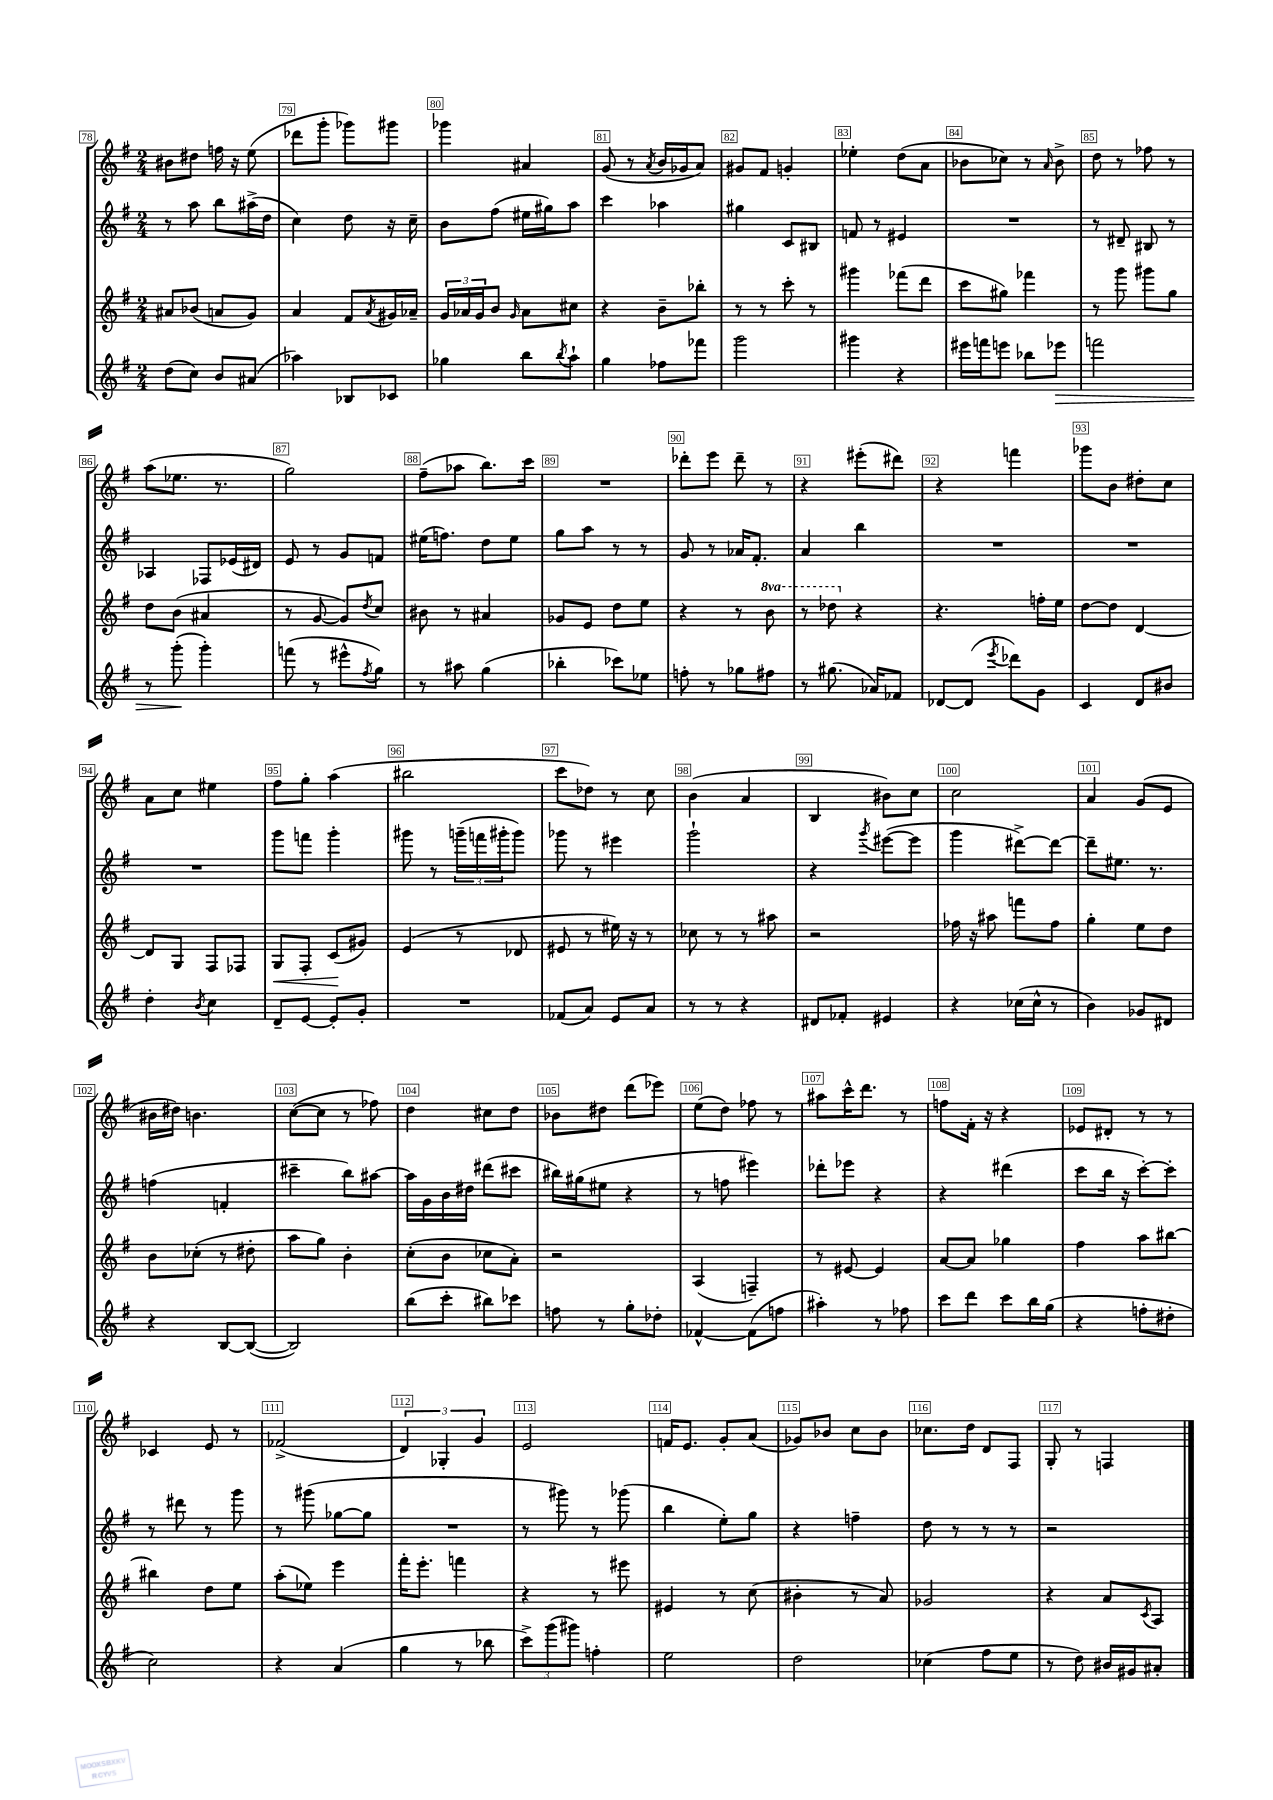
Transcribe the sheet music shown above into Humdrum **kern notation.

**kern	**dynam	**kern	**dynam	**kern	**kern
*part4	*part4	*part3	*part3	*part2	*part1
*staff4	*staff4	*staff3	*staff3	*staff2	*staff1
*clefG2	*	*clefG2	*	*clefG2	*clefG2
*k[f#]	*	*k[f#]	*	*k[f#]	*k[f#]
*M2/4	*	*M2/4	*	*M2/4	*M2/4
=78	=78	=78	=78	=78	=78
(8dd\L	.	8a#X/L	.	8r	8b#X\L
8cc\J)	.	(8b-X/J	.	8aa\	8dd#X\J
8b/L	.	8an/L	.	8bb\L	16ffn\
.	.	.	.	.	16r
(8a#X/J	.	8g/J)	.	(16aa#X^\L	(8ee\
.	.	.	.	16dd\JJ	.
=79	=79	=79	=79	=79	=79
4aa-X\)	.	4a/	.	4cc\)	8ddd-X\L
.	.	.	.	.	8ggg'\J
8B-X/L	.	8f#/L	.	8dd\	8ggg-X\L)
.	.	8qa/	.	.	.
8c-X/J	.	16g#X/L	.	16r	8ggg#X\J
.	.	16a-X~/JJ	.	16cc~\	.
=80	=80	=80	=80	=80	=80
4gg-X\	.	24g/LL	.	8b\L	4ggg-X\
.	.	24a-X/	.	.	.
.	.	24g/J	.	.	.
.	.	8b/J	.	(8ff#\J	.
.	.	16qqg/	.	.	.
8bb\L	.	8a-\L	.	16ee#X\LL	4a#X/
.	.	.	.	16gg#X\J)	.
8qbb/	.	.	.	.	.
8aa`\J	.	8cc#X\J	.	8aa\J	.
=81	=81	=81	=81	=81	=81
4gg\	.	4r	.	4ccc\	(8g/
.	.	.	.	.	8r
.	.	.	.	.	8qa/
8ff-X\L	.	8b~\L	.	4aa-X\	16b/LL
.	.	.	.	.	16g-X/J
8fff-X\J	.	8bb-X'\J	.	.	8a/J)
=82	=82	=82	=82	=82	=82
2ggg\	.	8r	.	4gg#X\	8g#X/L
.	.	8r	.	.	8f#/J
.	.	8ccc'\	.	8c/L	4gn'/
.	.	8r	.	8B#X/J	.
=83	=83	=83	=83	=83	=83
4ggg#X\	.	4ggg#X\	.	8fn/	4ee-X'\
.	.	.	.	8r	.
4r	.	(8fff-X\L	.	4e#X/	(8dd\L
.	.	8ddd\J	.	.	8a\J
=84	=84	=84	=84	=84	=84
16eee#X\LL	.	8ccc\L	.	2r	8b-X\L
16fffn\J	.	.	.	.	.
8eeen\J	.	8gg#X\J)	.	.	8cc-X\J)
8bb-X\L	.	4fff-X\	.	.	8r
.	.	.	.	.	16qqa/
!	!LO:HP:b	!	!	!	!
8eee-X\J	>	.	.	.	8b-^\
=85	=85	=85	=85	=85	=85
2fffn\	.	8r	.	8r	8dd\
.	.	8ggg\	.	8d#X~/	8r
.	.	8ggg#X\L	.	8B#X/	8ff-X\
.	.	8gg\J	.	8r	8r
!!LO:LB:g=z
=86	=86	=86	=86	=86	=86
8r	.	8dd\L	.	4A-X/	(8aa\L
(8ggg'\	.	(8b\J	.	.	8.ee-X\J
4ggg'\)	]	4a#X/	.	8F-X/L	.
.	.	.	.	.	8.r
.	.	.	.	(16e-X/L	.
.	.	.	.	16d#X/JJ)	.
=87	=87	=87	=87	=87	=87
(8fffn\	.	8r	.	8e/	2gg\)
8r	.	[8g/	.	8r	.
8eee#X^^\L	.	8g/L])	.	8g/L	.
8qff#/	.	8qdd/	.	.	.
8gg\J)	.	8cc/J	.	8fn/J	.
=88	=88	=88	=88	=88	=88
8r	.	8b#X\	.	(16ee#X\KL	(8ff#~\L
.	.	.	.	8.ffn\J)	.
8aa#X\	.	8r	.	.	8aa-X\J
(4gg\	.	4a#X/	.	8dd\L	8.bb\L)
.	.	.	.	8ee#\J	.
.	.	.	.	.	16ccc\Jk
=89	=89	=89	=89	=89	=89
4bb-X'\	.	8g-X/L	.	8gg\L	2r
.	.	8e/J	.	8aa\J	.
8ccc-X\L)	.	8dd\L	.	8r	.
8ee-X\J	.	8ee\J	.	8r	.
=90	=90	=90	=90	=90	=90
8ffn'\	.	4r	.	8g/	8ddd-X'\L
8r	.	.	.	8r	8eee\J
8gg-X\L	.	8r	.	16a-X/KL	8ddd-~\
.	.	.	.	8.f#'/J	.
*	*	*8va	*	*	*
8ff#X\J	.	8bb\	.	.	8r
=91	=91	=91	=91	=91	=91
8r	.	8r	.	4a/	4r
(8.gg#X\	.	8ddd-X\	.	.	.
*	*	*X8va	*	*	*
.	.	4r	.	4bb\	(8eee#X'\L
16a-X/KL)	.	.	.	.	.
8f-X/J	.	.	.	.	8ddd#X\J)
=92	=92	=92	=92	=92	=92
[8d-X/L	.	4.r	.	2r	4r
(8d-/J]	.	.	.	.	.
8qeee/	.	.	.	.	.
8ddd-X\L)	.	.	.	.	4fffn\
8g\J	.	16ffn'\LL	.	.	.
.	.	16ee\JJ	.	.	.
=93	=93	=93	=93	=93	=93
4c/	.	[8dd\L	.	2r	8ggg-X\L
.	.	8dd\J]	.	.	8b\J
8d/L	.	[4d/	.	.	8dd#X'\L
8b#X/J	.	.	.	.	8cc\J
!!LO:LB:g=z
=94	=94	=94	=94	=94	=94
4dd'\	.	8d/L]	.	2r	8a\L
.	.	8G/J	.	.	8cc\J
8qb/	.	.	.	.	.
4cc\	.	8F#/L	.	.	4ee#X\
.	.	8F-X/J	.	.	.
=95	=95	=95	=95	=95	=95
!	!	!	!LO:HP:b	!	!
8d~/L	.	8G/L	<	8ggg\L	8ff#\L
[8e/J	.	8F#'/J	.	8fffn\J	8gg'\J
8e'/L]	.	(8c/L	.	4ggg'\	(4aa\
8g'/J	.	8g#X/J)	[	.	.
=96	=96	=96	=96	=96	=96
2r	.	(4e/	.	8ggg#X\	2bb#X\
.	.	.	.	8r	.
.	.	8r	.	(24gggn~\LL	.
.	.	.	.	24fffn\	.
.	.	.	.	24ggg#X'\J	.
.	.	8d-X/	.	8ggg#\J)	.
=97	=97	=97	=97	=97	=97
(8f-X/L	.	8e#X/	.	8ggg-X\	8ccc\L
8a/J)	.	8r	.	8r	8dd-X\J)
8e/L	.	16ee#X\)	.	4eee#X\	8r
.	.	16r	.	.	.
8a/J	.	8r	.	.	8cc\
=98	=98	=98	=98	=98	=98
8r	.	8cc-X\	.	2ggg`\	(4b\
8r	.	8r	.	.	.
4r	.	8r	.	.	4a/
.	.	8aa#X\	.	.	.
=99	=99	=99	=99	=99	=99
8d#X/L	.	2r	.	4r	4B/
8f-X'/J	.	.	.	.	.
.	.	.	.	8qggg/	.
4e#X/	.	.	.	([8eee#X\L	8b#X\L)
.	.	.	.	8eee#\J]	8cc\J
=100	=100	=100	=100	=100	=100
4r	.	16ff-X\	.	4ggg\	2cc\
.	.	16r	.	.	.
.	.	8aa#X\	.	.	.
(16cc-X\LL	.	8fffn\L	.	[8ddd#X^\L)	.
16cc-^^\JJ	.	.	.	.	.
8r	.	8ff-\J	.	8ddd#\J_	.
=101	=101	=101	=101	=101	=101
4b\)	.	4gg'\	.	8ddd#~\L]	4a/
.	.	.	.	8.ee#X\J	.
8g-X/L	.	8ee\L	.	.	(8g/L
.	.	.	.	8.r	.
8d#X/J	.	8dd\J	.	.	8e/J
!!LO:LB:g=z
=102	=102	=102	=102	=102	=102
4r	.	8b\L	.	(4ffn\	16b#X\LL
.	.	.	.	.	16dd#X\JJ)
.	.	(8cc-X'\J	.	.	4.bn\
[8B/L	.	8r	.	4fn'/	.
(8B/J_	.	8dd#X'\	.	.	.
=103	=103	=103	=103	=103	=103
2B/])	.	8aa\L	.	4ccc#X~\	([8cc\L
.	.	8gg\J)	.	.	8cc\J]
.	.	4b'\	.	8bb\L)	8r
.	.	.	.	[8aa#X\J	8ff-X\)
=104	=104	=104	=104	=104	=104
(8bb\L	.	(8cc'\L	.	16aa#\LL]	4dd\
.	.	.	.	16g\	.
8ccc'\J	.	8b\J	.	16b\	.
.	.	.	.	16dd#X\JJ	.
8bb#X\L)	.	8cc-X\L	.	(8ddd#X\L	8cc#X\L
8ccc-X\J	.	8a'\J)	.	8ccc#X\J	8dd\J
=105	=105	=105	=105	=105	=105
8ffn\	.	2r	.	16bb#X\LL)	8b-X\L
.	.	.	.	(16gg#X\J	.
8r	.	.	.	8ee#X\J	8dd#X\J
8gg'\L	.	.	.	4r	(8ddd\L
8dd-X'\J	.	.	.	.	8eee-X\J)
=106	=106	=106	=106	=106	=106
[4f-X^^/	.	(4A/	.	8r	(8ee\L
.	.	.	.	8ffn\	8dd\J)
(8f-\L]	.	4Fn~/)	.	4eee#X\)	8ff-X\
8ffn\J	.	.	.	.	8r
=107	=107	=107	=107	=107	=107
4aa#X'\)	.	8r	.	8ddd-X'\L	8aa#X\L
.	.	[8e#X/	.	8eee-X\J	16ccc^^\K
.	.	.	.	.	8.ddd\J
8r	.	4e#/]	.	4r	.
8ff-X\	.	.	.	.	8r
=108	=108	=108	=108	=108	=108
8ccc\L	.	[8a/L	.	4r	8ffn\L
8ddd\J	.	8a/J]	.	.	16f#'\Jk
.	.	.	.	.	16r
8ccc\L	.	4gg-X\	.	(4ddd#X\	4r
16bb\L	.	.	.	.	.
(16gg\JJ	.	.	.	.	.
=109	=109	=109	=109	=109	=109
4r	.	4ff#\	.	8ccc\L	8e-X/L
.	.	.	.	16bb\Jk	8d#X'/J
.	.	.	.	16r	.
8ffn'\L	.	8aa\L	.	[8ccc'\L)	8r
8dd#X'\J	.	[8bb#X\J	.	8ccc'\J]	8r
!!LO:LB:g=z
=110	=110	=110	=110	=110	=110
2cc\)	.	4bb#X\]	.	8r	4c-X/
.	.	.	.	8ddd#X\	.
.	.	8dd\L	.	8r	8e/
.	.	8ee\J	.	8ggg\	8r
=111	=111	=111	=111	=111	=111
4r	.	(8aa'\L	.	8r	(2f-X^/
.	.	8ee-X\J)	.	(8ggg#X\	.
(4a/	.	4eee\	.	[8gg-X\L	.
.	.	.	.	8gg-\J]	.
=112	=112	=112	=112	=112	=112
4gg\	.	16fff#'\KL	.	2r	6d/)
.	.	8.eee'\J	.	.	.
.	.	.	.	.	6G-X'/
8r	.	4fffn\	.	.	.
.	.	.	.	.	6g/
8bb-X\	.	.	.	.	.
=113	=113	=113	=113	=113	=113
12ccc^\L)	.	4r	.	8r	2e/
(12ggg\	.	.	.	.	.
.	.	.	.	8ggg#X\)	.
12ggg#X\J)	.	.	.	.	.
4ffn'\	.	8r	.	8r	.
.	.	8eee#X\	.	(8ggg-X\	.
=114	=114	=114	=114	=114	=114
2ee\	.	4e#X/	.	4bb\	16fn/KL
.	.	.	.	.	8.e/J
.	.	8r	.	8ee'\L)	8g'/L
.	.	(8cc\	.	8gg\J	(8a/J
=115	=115	=115	=115	=115	=115
2dd\	.	4b#X'\	.	4r	8g-X/L)
.	.	.	.	.	8b-X/J
.	.	8r	.	4ffn~\	8cc\L
.	.	8a/)	.	.	8b-\J
=116	=116	=116	=116	=116	=116
(4cc-X\	.	2g-X/	.	8dd\	8.cc-X\L
.	.	.	.	8r	.
.	.	.	.	.	16dd\Jk
8ff#\L	.	.	.	8r	8d/L
8ee\J	.	.	.	8r	8F#/J
=117	=117	=117	=117	=117	=117
8r	.	4r	.	2r	8G'/
8dd\)	.	.	.	.	8r
16b#X/LL	.	8a/L	.	.	4Fn/
16g#X/J	.	.	.	.	.
.	.	8qc/	.	.	.
8a#X'/J	.	8A/J	.	.	.
==	==	==	==	==	==
*-	*-	*-	*-	*-	*-
